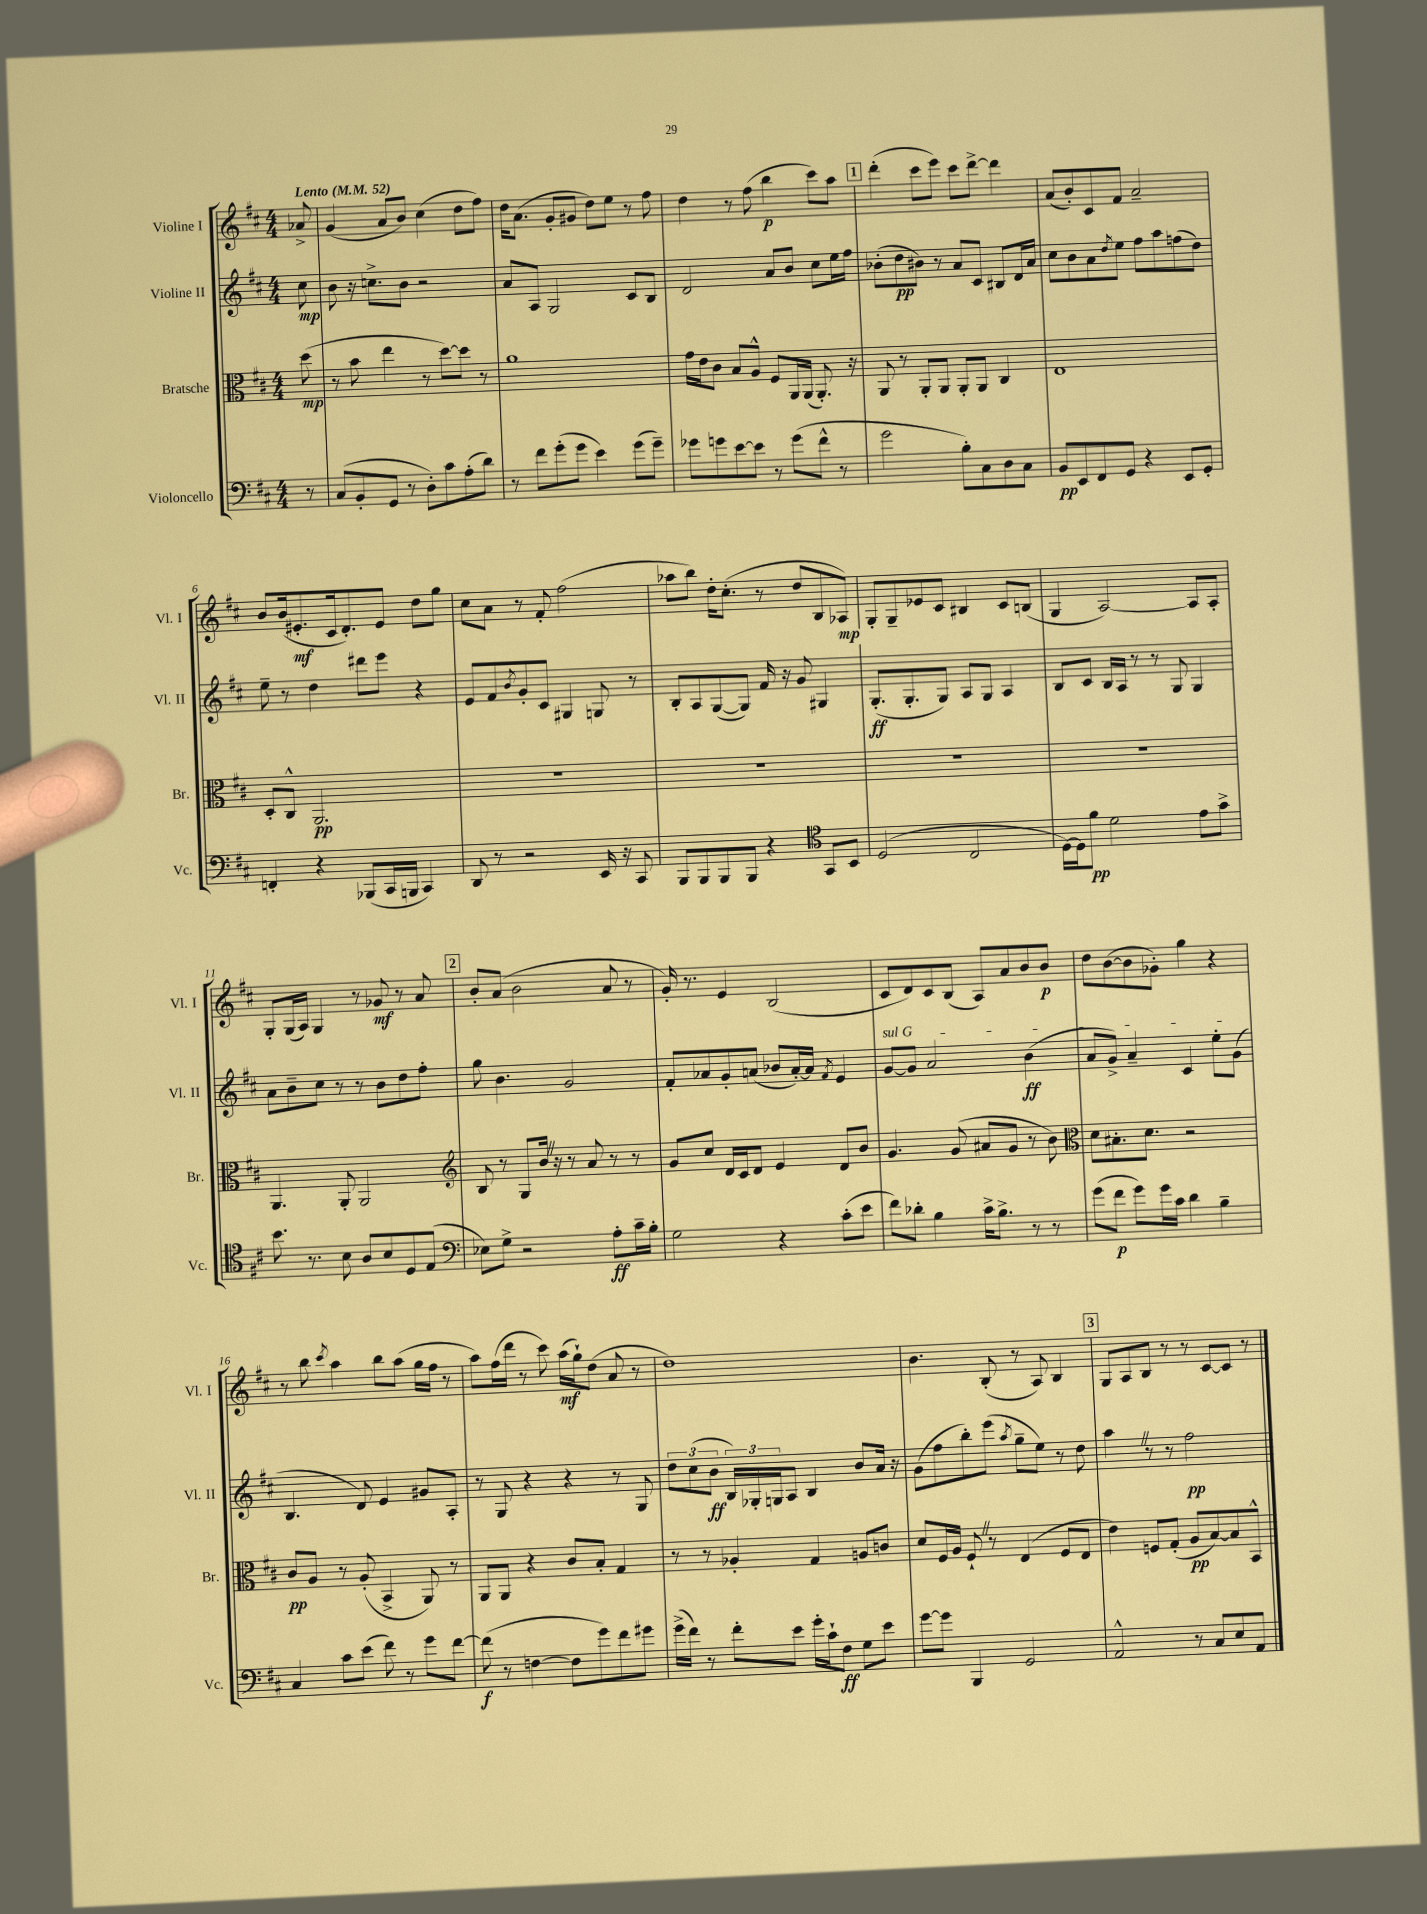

**kern	**dynam	**kern	**dynam	**kern	**dynam	**kern	**dynam
*part4	*part4	*part3	*part3	*part2	*part2	*part1	*part1
*staff4	*staff4	*staff3	*staff3	*staff2	*staff2	*staff1	*staff1
*I"Violoncello	*	*I"Bratsche	*	*I"Violine II	*	*I"Violine I	*
*I'Vc.	*	*I'Br.	*	*I'Vl. II	*	*I'Vl. I	*
*clefF4	*	*clefC3	*	*clefG2	*	*clefG2	*
*k[f#c#]	*	*k[f#c#]	*	*k[f#c#]	*	*k[f#c#]	*
*M4/4	*	*M4/4	*	*M4/4	*	*M4/4	*
*MM52	*	*MM52	*	*MM52	*	*MM52	*
=	=	=	=	=	=	=	=
!	!	!	!	!	!	!LO:TX:a:B:t=Lento	!
8r	.	(8dd\	mp	8cc#\	mp	8a-X^/	.
=1	=1	=1	=1	=1	=1	=1	=1
(8C#/L	.	8r	.	8b\	.	(4g/	.
8BB'/	.	8b\	.	16r	.	.	.
.	.	.	.	8.ccn^\L	.	.	.
8GG/J	.	4ee\	.	.	.	8a/L	.
8r	.	.	.	8b\J	.	8b/J)	.
8D'\L)	.	8r	.	2r	.	(4cc#\	.
8c#\	.	[8dd\L)	.	.	.	.	.
(8A'\	.	8dd\J]	.	.	.	8dd\L	.
8d\J)	.	8r	.	.	.	8ff#\J)	.
=2	=2	=2	=2	=2	=2	=2	=2
8r	.	1a	.	8a/L	.	16dd\KL	.
.	.	.	.	.	.	(8.a\J	.
8f#\L	.	.	.	8A/J	.	.	.
(8g'\	.	.	.	2G/	.	8g'/L	.
8g\J	.	.	.	.	.	8g#X/J	.
4e\)	.	.	.	.	.	8dd\L)	.
.	.	.	.	.	.	8ee\J	.
(8g\L	.	.	.	8c#/L	.	8r	.
8g~\J)	.	.	.	8B/J	.	8ff#\	.
=3	=3	=3	=3	=3	=3	=3	=3
8g-X\L	.	16g\LL	.	2d/	.	4dd\	.
.	.	16e\J	.	.	.	.	.
8gn\	.	8c#\J	.	.	.	.	.
[8e\	.	8B/L	.	.	.	8r	.
8e\J]	.	8A^^/J	.	.	.	(8ff#\	.
8r	.	8F#/L	.	8a/L	.	4bb\	p
(8g\L	.	16AA/L	.	8b/J	.	.	.
.	.	(16AA/JJ	.	.	.	.	.
8f#^^\J	.	8.AA'/)	.	8cc#\L	.	8ccc#\L)	.
8r	.	.	.	16ee\L	.	8aa\J	.
.	.	16r	.	16ff#\JJ	.	.	.
!!LO:REH:place=s1:t=1
=4	=4	=4	=4	=4	=4	=4	=4
2g\	.	8AA/	.	(8b-X'\L	.	(4ddd'\	.
.	.	8r	.	8dd\	pp	.	.
.	.	8AA'/L	.	8b#X\J)	.	8ccc#\L	.
.	.	8AA/J	.	8r	.	8eee\J)	.
8B'\L)	.	8AA'/L	.	8a/L	.	8ccc#\L	.
8C#\	.	8AA/J	.	8c#/J	.	[8ddd^\J	.
8D\	.	4C#/	.	8B#X/L	.	4ddd\]	.
8C#\J	.	.	.	16d/L	.	.	.
.	.	.	.	16a/JJ	.	.	.
=5	=5	=5	=5	=5	=5	=5	=5
8BB/L	pp	1E	.	8cc#\L	.	(8a/L	.
8EE/	.	.	.	8b\	.	8b'/)	.
8FF#/	.	.	.	8a\	.	8c#/	.
.	.	.	.	8qdd/	.	.	.
8GG/J	.	.	.	8ee\J	.	8f#/J	.
4r	.	.	.	8ff#\L	.	2a~/	.
.	.	.	.	8aa\	.	.	.
8EE/L	.	.	.	(8ffn\	.	.	.
8GG'/J	.	.	.	8dd\J)	.	.	.
!!LO:LB:g=z
=6	=6	=6	=6	=6	=6	=6	=6
4FFn'/	.	8D'/L	.	8ee~\	.	8b/L	.
.	.	8C#^^/J	.	8r	.	(16b/k	.
.	.	.	.	.	.	8.e#X'/	mf
4r	.	2.AA/	pp	4dd\	.	.	.
.	.	.	.	.	.	16c#/k	.
.	.	.	.	.	.	8.d'/)	.
(8BBB-X/L	.	.	.	8ddd#X\L	.	.	.
16CC#/L	.	.	.	8eee\J	.	8e#/J	.
16BBBn/JJ	.	.	.	.	.	.	.
4CC#/)	.	.	.	4r	.	8dd\L	.
.	.	.	.	.	.	8gg\J	.
=7	=7	=7	=7	=7	=7	=7	=7
8DD/	.	1r	.	8e/L	.	8cc#\L	.
8r	.	.	.	8f#/	.	8a\J	.
.	.	.	.	8qb/	.	.	.
2r	.	.	.	8g'/	.	8r	.
.	.	.	.	8c#/J	.	8f#'/	.
.	.	.	.	4G#X/	.	(2ff#\	.
16EE/	.	.	.	8Gn/	.	.	.
16r	.	.	.	.	.	.	.
8CC#/	.	.	.	8r	.	.	.
=8	=8	=8	=8	=8	=8	=8	=8
8BBB/L	.	1r	.	8B'/L	.	8aa-X\L	.
8BBB/	.	.	.	8A/	.	8bb\J)	.
8BBB/	.	.	.	([8G/	.	16dd'\KL	.
.	.	.	.	.	.	(8.cc#'\J	.
8BBB/J	.	.	.	8G/J])	.	.	.
4r	.	.	.	16f#/	.	8r	.
.	.	.	.	16r	.	.	.
.	.	.	.	8g/	.	8dd/L	.
*clefC4	*	*	*	*	*	*	*
8GG/L	.	.	.	4G#X/	.	8B/	.
8BB/J	.	.	.	.	.	8A-X/J)	mp
=9	=9	=9	=9	=9	=9	=9	=9
(2D/	.	1r	.	(8.G'/L	ff	8G'/L	.
.	.	.	.	.	.	8G~/	.
.	.	.	.	8.G'/	.	.	.
.	.	.	.	.	.	8e-X/	.
.	.	.	.	8G/J)	.	8c#/J	.
2C#/	.	.	.	8A/L	.	4B#X/	.
.	.	.	.	8G/J	.	.	.
.	.	.	.	4A/	.	8c#/L	.
.	.	.	.	.	.	(8Bn/J	.
=10	=10	=10	=10	=10	=10	=10	=10
[16D\LL)	.	1r	.	8B/L	.	4G/	.
16D\J]	.	.	.	.	.	.	.
8f#\J	pp	.	.	8c#/J	.	.	.
2d\	.	.	.	16B/LL	.	[2A/)	.
.	.	.	.	16A/JJ	.	.	.
.	.	.	.	8r	.	.	.
.	.	.	.	8r	.	.	.
.	.	.	.	8G/	.	.	.
8e\L	.	.	.	4G/	.	8A/L]	.
8g^\J	.	.	.	.	.	8A'/J	.
!!LO:LB:g=z
=11	=11	=11	=11	=11	=11	=11	=11
8.b\	.	4.AA/	.	8a\L	.	8G'/L	.
.	.	.	.	8b~\	.	(16G/L	.
8.r	.	.	.	.	.	16A/JJ)	.
.	.	.	.	8cc#\J	.	4G/	.
8B\	.	8AA'/	.	8r	.	.	.
8A/L	.	2AA/	.	8r	.	8r	.
8B/	.	.	.	8b\L	.	8g-X/	mf
8D/	.	.	.	8dd\	.	8r	.
(8E/J	.	.	.	8ff#'\J	.	8a/	.
!!LO:REH:place=s1:t=2
=12	=12	=12	=12	=12	=12	=12	=12
*clefF4	*	*clefG2	*	*	*	*	*
8E-X\L)	.	8B/	.	8gg\	.	8b'/L	.
8G^\J	.	8r	.	4.b\	.	(8a/J	.
2r	.	8G/L	.	.	.	2b\	.
.	.	16bZ/Jk	.	.	.	.	.
.	.	16r	.	.	.	.	.
.	.	8r	.	2g/	.	.	.
.	.	8a/	.	.	.	.	.
8A'\L	ff	8r	.	.	.	8a/	.
16c#~\L	.	8r	.	.	.	8r	.
16B'\JJ	.	.	.	.	.	.	.
=13	=13	=13	=13	=13	=13	=13	=13
2G\	.	8g/L	.	8f#'/L	.	16g'/)	.
.	.	.	.	.	.	8.r	.
.	.	8cc#/J	.	8a-X/	.	.	.
.	.	16d/LL	.	8g'/	.	4e/	.
.	.	16c#/J	.	.	.	.	.
.	.	8d/J	.	(8an/J	.	.	.
4r	.	4e/	.	8b-X/L	.	(2B/	.
.	.	.	.	[16a'/L)	.	.	.
.	.	.	.	16a/JJ]	.	.	.
.	.	.	.	8qf#/	.	.	.
(8c#'\L	.	8d/L	.	4e/	.	.	.
8e\J	.	8b/J	.	.	.	.	.
=14	=14	=14	=14	=14	=14	=14	=14
!	!	!	!	!LO:TX:a:i:t=sul G	!	!	!
8f#\L)	.	4.g/	.	[8g/L	.	8c#/L	.
8d-X'\J	.	.	.	8g/J]	.	8d/)	.
4B\	.	.	.	2a/	.	8c#/	.
.	.	(8g/	.	.	.	(8B/J	.
16c#^\KL	.	8a#X/L	.	.	.	8A/L)	.
8.B^\J	.	.	.	.	.	.	.
.	.	8g/J	.	.	.	8a/	.
8r	.	8r	.	(4b\	ff	8b/	.
8r	.	8b\)	.	.	.	8b/J	p
=15	=15	=15	=15	=15	=15	=15	=15
*	*	*clefC3	*	*	*	*	*
(8g\L	.	8d\L	.	8a/L	.	8dd\L	.
8f#\J	p	8.B#X'\	.	8g^/J)	.	([8b\	.
8g\L)	.	.	.	4a~/	.	8b\]	.
.	.	8.d\J	.	.	.	.	.
16g\L	.	.	.	.	.	8g-X'\J)	.
16c#\JJ	.	.	.	.	.	.	.
4d\	.	2r	.	4c#/	.	4gg\	.
4B~\	.	.	.	8ee'\L	.	4r	.
.	.	.	.	(8g\J	.	.	.
!!LO:LB:g=z
=16	=16	=16	=16	=16	=16	=16	=16
4C#/	.	8c#/L	pp	4.B/	.	8r	.
.	.	8A/J	.	.	.	8bb\	.
.	.	.	.	.	.	8qccc#/	.
8c#\L	.	8r	.	.	.	4aa\	.
(8e\J	.	(8A'/	.	8d/)	.	.	.
8f#\)	.	4BB^/	.	4e/	.	8bb\L	.
8r	.	.	.	.	.	(8aa\J	.
8g\L	.	8AA/)	.	8g#X/L	.	16gg\LL	.
.	.	.	.	.	.	16ff#\JJ	.
[8f#\J	.	8r	.	8A'/J	.	8r	.
=17	=17	=17	=17	=17	=17	=17	=17
(8f#\]	f	8AA/L	.	8r	.	8aa\L)	.
8r	.	8AA/J	.	8G/	.	(16ff#\L	.
.	.	.	.	.	.	16ddd\JJ	.
[4Fn\	.	4r	.	4r	.	8r	.
.	.	.	.	.	.	8ccc#\)	.
8F\L]	.	8c#/L	.	4r	.	(16aa\LL	mf
.	.	.	.	.	.	16gg`\J)	.
8g\)	.	8B'/J	.	.	.	(8dd\J	.
8f#\	.	4G/	.	8r	.	8a/	.
8g#X\J	.	.	.	8G/	.	8r	.
=18	=18	=18	=18	=18	=18	=18	=18
(16g^\LL	.	8r	.	12dd\L	.	1dd)	.
16f#\JJ)	.	.	.	.	.	.	.
.	.	.	.	(12cc#\	.	.	.
8r	.	8r	.	.	.	.	.
.	.	.	.	12b\J	ff	.	.
8f#'\L	.	4A-X'/	.	24B/LL)	.	.	.
.	.	.	.	24G-X'/	.	.	.
.	.	.	.	24Gn/J	.	.	.
8e\J	.	.	.	8A/J	.	.	.
16g'\LL	.	4G/	.	4B/	.	.	.
16c#`\J	.	.	.	.	.	.	.
8F#\J	ff	.	.	.	.	.	.
8G\L	.	8An/L	.	8b/L	.	.	.
8e\J	.	8cn/J	.	16a/Jk	.	.	.
.	.	.	.	16r	.	.	.
=19	=19	=19	=19	=19	=19	=19	=19
[8g\L	.	8d/L	.	(8g\L	.	4.b\	.
8g\J]	.	16F#/L	.	8ff#\	.	.	.
.	.	16A/JJ	.	.	.	.	.
4BBB/	.	8F#`Z/	.	8bb'\)	.	.	.
.	.	8r	.	(8eee\J	.	(8B'/	.
.	.	.	.	8qaa/	.	.	.
2GG/	.	(4E/	.	8gg~\L	.	8r	.
.	.	.	.	8ee\J)	.	8A/)	.
.	.	8F#/L	.	8r	.	4B/	.
.	.	8E/J	.	8dd\	.	.	.
!!LO:REH:place=s1:t=3
=20	=20	=20	=20	=20	=20	=20	=20
2AA^^/	.	4e\)	.	4aaZ\	.	8G/L	.
.	.	.	.	.	.	8A/	.
.	.	8Fn/L	.	8r	.	8B/J	.
.	.	(8G'/J	.	8r	.	8r	.
8r	.	8A/L	pp	2ff#\	pp	8r	.
8C#/L	.	[8B/)	.	.	.	[8c#/L	.
8E/	.	8B/]	.	.	.	8c#/J]	.
8AA/J	.	8BB^^/J	.	.	.	8r	.
==	==	==	==	==	==	==	==
*-	*-	*-	*-	*-	*-	*-	*-
